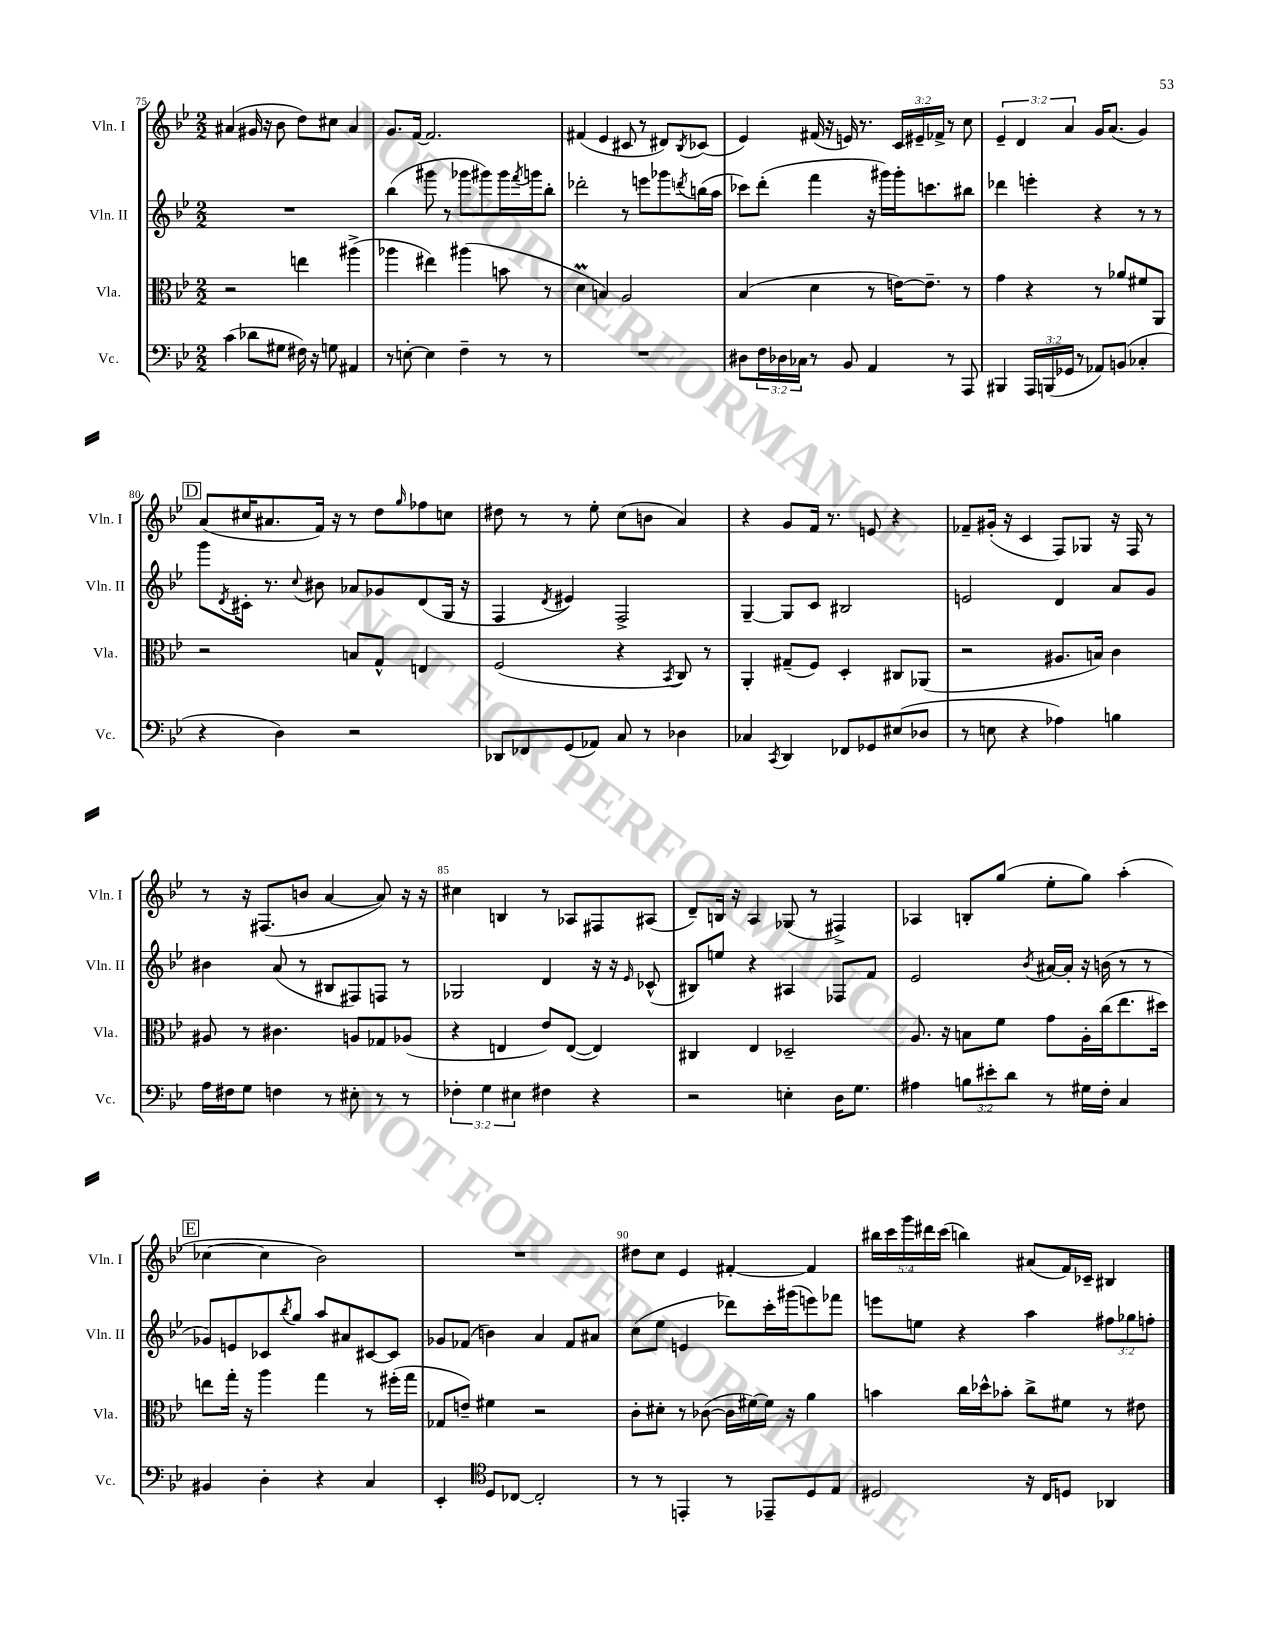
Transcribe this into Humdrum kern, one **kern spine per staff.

**kern	**kern	**kern	**kern
*staff4	*staff3	*staff2	*staff1
*clefF4	*clefC3	*clefG2	*clefG2
*k[b-e-]	*k[b-e-]	*k[b-e-]	*k[b-e-]
*M2/2	*M2/2	*M2/2	*M2/2
(4c\	2r	1r	(4a#/
8d-\L	.	.	16g#/
.	.	.	16r
8G#\J	.	.	8b-\
16F#\)	4ee\	.	8dd\L)
16r	.	.	.
8G\	.	.	8cc#\J
4AA#/	(4aa#^\	.	4a#/
=	=	=	=
8r	4aa-\	(4bb-\	8.g/L
[8E'\	.	.	.
.	.	.	[16f/Jk
4E\]	4ee#\)	8ggg#\	2.f/]
.	.	8r	.
4F~\	(4aa#\	8ggg-\L	.
.	.	8ggg#\)	.
8r	8b\	16ggg#\L	.
.	.	8qfff/	.
.	.	16ggg\J	.
8r	8r	8bb-'\J	.
=	=	=	=
1r	4d\	2ddd-'\	(4f#/
.	4B/)	.	4e-/
.	2A/	8r	8c#/
.	.	8eee\L	8r
.	.	8ggg-\	8d#/L)
.	.	8qddd/	8qB-/
.	.	(16bb\L	(8c-/J
.	.	16aa\JJ	.
=	=	=	=
8D#\L	(4B-/	8ccc-\L)	4e-/)
24F\L	.	(8ddd'\J	.
24D-\	.	.	.
24C-\JJ	.	.	.
8r	4d\	4fff\	(16f#/
.	.	.	16r
8BB-/	.	.	16e/)
.	.	.	8.r
4AA/	8r	16r	.
.	.	16ggg#\LL)	.
.	[16e\LK)	16ggg#'\J	24c/LL
.	.	.	24e#~/
.	8.e~\]J	8.ccc\	.
.	.	.	24f-^/JJ
8r	.	.	8r
8AAA/	8r	8bb#\J	8cc\
=	=	=	=
4BBB#/	4g\	4ddd-\	6e-~/
.	.	.	6d/
24AAA/LL	4r	4eee'\	.
(24BBB/	.	.	.
24GG-/JJ	.	.	6a/
8r	.	.	.
8AA-/L)	8r	4r	16g/LK
.	.	.	(8.a/J
(8BB/J	8a-/L	.	.
4C-'/	8f#/	8r	4g/)
.	8AA/J	8r	.
=	=	=	=
4r	2r	8ggg\L	(8a/L
.	.	8qd/	.
.	.	16c#'\Jk	16cc#/K
.	.	8.r	8.a#/
4D\)	.	.	.
.	.	8qqcc/	.
.	.	8b#\	16f/Jk)
.	.	.	16r
2r	8B/L	8a-/L	8r
.	8G^^/J	8g-/	8dd\L
.	.	.	16qqgg/
.	4E/	(8d/	8ff-\
.	.	16G/Jk	8cc\J
.	.	16r	.
=	=	=	=
8DD-/L	(2F/	4F/	8dd#\
8FF-/	.	.	8r
.	.	8qd/	.
(8GG/	.	4e#/)	8r
8AA-/J)	.	.	8ee-'\
8C/	4r	2F^/	(8cc\L
8r	.	.	8b\J
.	8qBB-/	.	.
4D-\	8C/)	.	4a/)
.	8r	.	.
=	=	=	=
4C-/	4AA'/	[4G~/	4r
8qCC/	.	.	.
4DD/	(8G#~/L	8G/]L	8g/L
.	8F/J)	8c/J	16f/Jk
.	.	.	8.r
8FF-/L	4D'/	2B#/	.
8GG-/	.	.	8e/
(8E#/	8C#/L	.	4r
8D-/J	(8AA-/J	.	.
=	=	=	=
8r	2r	2e/	8f-~/L
8E\	.	.	(16g#'/Jk
.	.	.	16r
4r	.	.	4c/
4A-\)	8.A#/L	4d/	8F/L)
.	.	.	8G-/J
.	16B/Jk)	.	.
4B\	4c\	8a/L	16r
.	.	.	16F/
.	.	8g/J	8r
=	=	=	=
16A\LL	8A#/	4b#\	8r
16F#\J	.	.	.
8G\J	8r	.	16r
.	.	.	(8.F#/L
4F\	4.c#\	(8a/	.
.	.	8r	8b/J
8r	.	8B#/L	[4a/
8E#'\	8A/L	8F#/)	.
8r	8G-/	8F/J	8a/])
8r	(8A-/J	8r	16r
.	.	.	16r
=	=	=	=
6F-'\	4r	2G-/	4cc#\
6G\	.	.	.
.	4E/	.	4B/
6E#\	.	.	.
4F#\	8e-/L)	4d/	8r
.	([8E/J	.	8A-/L
4r	4E/])	16r	8F#/
.	.	16r	.
.	.	16qqe-/	.
.	.	(8c-^^/	(8A#/J
=	=	=	=
2r	4C#/	8B#/L)	8d~/L)
.	.	8ee/J	16B/Jk
.	.	.	16r
.	4E-/	4r	4A/
4E'\	2D-~/	4A#/	(8G-/
.	.	.	8r
16D\LK	.	8F-/L	4F#^/)
8.G\J	.	.	.
.	.	8f/J	.
=	=	=	=
4A#\	8.A/	2e-/	4A-/
.	16r	.	.
12B\L	8B\L	.	8B'/L
12e#'\	.	.	.
.	8f\J	.	(8gg/J
12d\J	.	.	.
.	.	8qb-/	.
8r	8g\L	[16a#/LL	8ee-'\L
.	.	16a#'/]JJ	.
16G#\LL	16A'\L	16r	8gg\J)
16F'\JJ	(16cc\J	(16b\	.
4C/	8.ee-\	8r	(4aa'\
.	.	8r	.
.	16dd#\Jk)	.	.
=	=	=	=
4BB#/	8ee\L	8g-/L)	[4cc-\
.	16gg'\Jk	8e/	.
.	16r	.	.
4D'\	4aa\	8c-/	4cc-\]
.	.	8qbb-/	.
.	.	8gg/J	.
4r	4gg\	8aa/L	2b-\)
.	.	8a#/	.
4C/	8r	[8c#/	.
.	(16ff#'\LL	8c#/]J	.
.	16gg\JJ	.	.
=	=	=	=
4EE-'/	8G-/L	8g-/L	1r
.	8e~/J)	(8f-/J	.
*clefC4	*	*	*
8D/L	4f#\	4b\)	.
[8C-/J	.	.	.
2C-'/]	2r	4a/	.
.	.	8f-/L	.
.	.	8a#/J	.
=	=	=	=
8r	8c'\L	(8cc\L	8dd#\L
8r	8d#'\J	8ee-\J	8cc\J
4EE'/	8r	4e/	4e-/
.	([8c-\	.	.
8r	16c-\]LL	8ddd-\L)	[4f#'/
.	[16f#\)	.	.
8EE-~/L	16f#\]JJ	16ccc'\L	.
.	16r	(16ggg#\J	.
8D/	4a\	8eee\)	4f#/]
8E-/J	.	8fff-\J	.
=	=	=	=
2D#/	4b\	8eee\L	20bb#\LL
.	.	.	20ccc\
.	.	.	20ggg\
.	.	8ee\J	.
.	.	.	20ddd#\
.	.	.	(20ccc\JJ
.	16cc\LL	4r	4bb\)
.	16dd-^^\J	.	.
.	8b-'\J	.	.
16r	8cc^\L	4aa\	(8a#/L
16C/LK	.	.	.
8D/J	8f#\J	.	16f/L)
.	.	.	16c-~/JJ
4AA-/	8r	12ff#\L	4B#/
.	.	12gg-\	.
.	8e#\	.	.
.	.	12ff'\J	.
==	==	==	==
*-	*-	*-	*-
